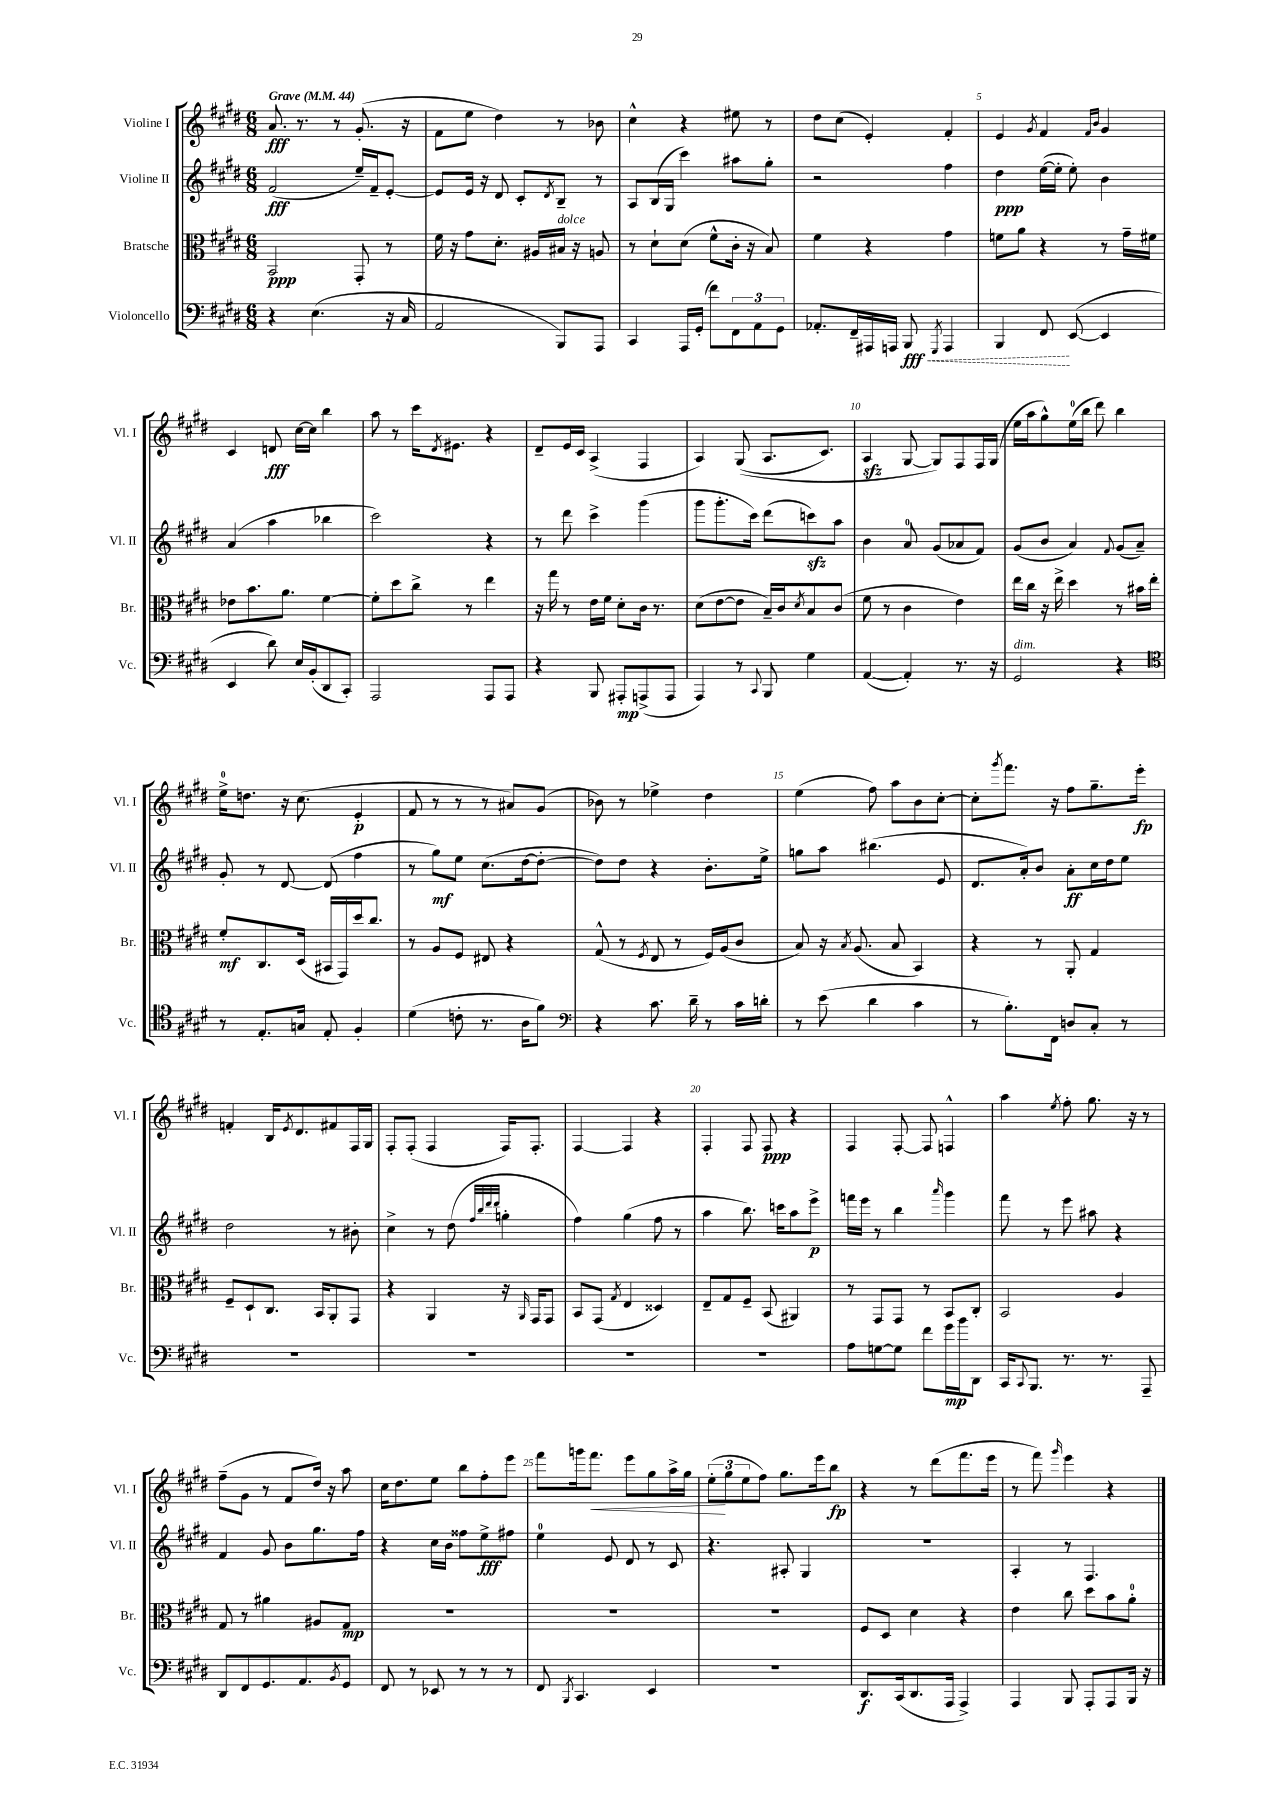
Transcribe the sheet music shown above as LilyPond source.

<<
\new StaffGroup <<
\new Staff = "s0" \with { instrumentName = "Violine I" shortInstrumentName = "Vl. I" } {
    \clef treble \key e \major \numericTimeSignature \time 6/8 \tempo "Grave" 4 = 44
    a'8.\fff r8. r8 gis'8.-.( r16 |
    fis'8 e''8 dis''4) r8 bes'8 |
    cis''4-^ r4 eis''8 r8 |
    dis''8 cis''8( e'4-.) fis'4-. |
    e'4 \acciaccatura { gis'8 } fis'4 \grace { fis'16 b'16 } gis'4 |
    cis'4 d'8\fff cis''16~ cis''16 b''4 |
    a''8 r8 cis'''16 \acciaccatura { dis'8 } eis'8. r4 |
    dis'8-- e'16 cis'16 a4->( fis4 |
    a4) gis8(\( a8. cis'8.) |
    a4\sfz gis8~ gis8\) fis8 fis16 gis16( |
    e''16 a''16 gis''8-^) e''16-0( b''16 dis'''8) b''4 |
    e''16-0-> d''8. r16 cis''8.( e'4-.\p |
    fis'8 r8 r8 r8 ais'8) gis'8( |
    bes'8) r8 ees''4-> dis''4 |
    e''4( fis''8) a''8 b'8 cis''8~-. |
    cis''8-. \acciaccatura { gis'''8 } fis'''8. r16 fis''8 gis''8.-- e'''16-.\fp |
    f'4-. b16 \acciaccatura { e'8 } dis'8. fis'8 fis16 gis16 |
    fis8-. fis8-.( fis4 fis16) fis8.-. |
    fis4~ fis4 r4 |
    fis4-. fis8 fis8\ppp r4 |
    fis4 fis8~-. fis8 f4-^ |
    a''4 \acciaccatura { e''8 } fis''8-. gis''8. r16 r8 |
    fis''8--( gis'8 r8 fis'8 dis''16) r16 a''8 |
    cis''16 dis''8. e''8 b''8 fis''8-. e'''8 |
    fis'''8 g'''16 fis'''8.\< e'''8 gis''8 a''16-> gis''16 |
    \tuplet 3/2 { e''8-.\!( gis''8 e''8 } fis''8) gis''8. e'''16 b''8\fp |
    r4 r8 dis'''8( fis'''8. e'''16 |
    r8 fis'''8) \grace { gis'''16 } e'''4 r4 \bar "|." |
}
\new Staff = "s1" \with { instrumentName = "Violine II" shortInstrumentName = "Vl. II" } {
    \clef treble \key e \major \numericTimeSignature \time 6/8
    fis'2\fff( e''16--) fis'16-- e'8~-. |
    e'8 e'16 r16 dis'8 cis'8-. \acciaccatura { dis'8 } b8-- r8 |
    a8 b16( gis16 cis'''4) ais''8 gis''8-. |
    r2 fis''4 |
    dis''4\ppp e''16~( e''16-. e''8-.) b'4 |
    a'4( a''4 bes''4 |
    cis'''2) r4 |
    r8 dis'''8 cis'''4-> gis'''4( |
    gis'''8 gis'''8.-. cis'''16) dis'''8( c'''8\sfz) a''8 |
    b'4 a'8-0 gis'8( aes'8 fis'8) |
    gis'8( b'8 a'4) \appoggiatura { fis'8 } gis'8( a'8--) |
    gis'8-. r8 dis'8~ dis'8( fis''4 |
    r8 gis''8\mf) e''8 cis''8.( dis''16~ dis''8~-. |
    dis''8) dis''8 r4 b'8.-. e''16-> |
    g''8 a''8 bis''4.( e'8 |
    dis'8. a'16-.) b'8 a'8-.\ff cis''16 dis''16 e''8 |
    dis''2 r8 bis'8-. |
    cis''4-> r8 dis''8( \grace { fis''32 b''32 dis'''32 dis'''32 } g''4-. |
    fis''4) gis''4( fis''8 r8 |
    a''4 b''8.) c'''16 a''8 e'''8->\p |
    f'''16 e'''16 r8 b''4 \grace { a'''16 } gis'''4 |
    fis'''8 r8 e'''8 ais''8 r4 |
    fis'4 gis'8 b'8 gis''8. fis''16 |
    r4 cis''16 b'16 fisis''8 e''8->\fff fis''8 |
    e''4-0 e'8 dis'8 r8 cis'8 |
    r4. ais8-. gis4 |
    R2. |
    a4-. r8 fis4. \bar "|." |
}
\new Staff = "s2" \with { instrumentName = "Bratsche" shortInstrumentName = "Br." } {
    \clef alto \key e \major \numericTimeSignature \time 6/8
    b,2\ppp gis,8-. r8 |
    fis'16 r16 gis'8 dis'8.-. ais16 bis16^\markup { \italic "dolce" } r16 a8 |
    r8 dis'8-! dis'8( fis'8-^ cis'16-. r16 b8) |
    fis'4 r4 gis'4 |
    f'8 a'8 r4 r8 gis'16-- fis'16 |
    ees'8 b'8. a'8. fis'4~ |
    fis'8-. dis''8 cis''8-> r8 e''4 |
    r16 gis''16 r8 e'16 fis'16 dis'8-. cis'16 r8. |
    dis'8( e'8~ e'8 b16--) cis'16 \acciaccatura { dis'8 } b8 cis'8( |
    fis'8 r8 cis'4 e'4) |
    e''16 cis''16 r16 e''16-> dis''4 r8 bis'16 e''16-. |
    fis'8-.\mf cis8. dis16( bis,16 gis,16) dis''16 cis''8. |
    r8 a8 fis8 eis8 r4 |
    gis8-^( r8 \acciaccatura { fis8 } e8 r8 fis16) a16( cis'8 |
    b8) r16 \acciaccatura { b8 } a8.( b8 b,4) |
    r4 r8 a,8-. gis4 |
    fis8-- dis8-! cis8. b,16 a,8-. gis,8 |
    r4 a,4 r16 \grace { a,16 } gis,16 gis,8 |
    b,8 gis,8( \acciaccatura { gis8 } e4 disis4) |
    e8-- gis8 fis8-- b,8( ais,4) |
    r8 gis,8 gis,8 r8 b,8 cis8-. |
    b,2 a4 |
    gis8 r8 ais'4 ais8 gis8\mp |
    R2. |
    R2. |
    R2. |
    fis8 dis8 dis'4 r4 |
    e'4 cis''8 dis''8 b'8 a'8-0-. \bar "|." |
}
\new Staff = "s3" \with { instrumentName = "Violoncello" shortInstrumentName = "Vc." } {
    \clef bass \key e \major \numericTimeSignature \time 6/8
    r4 e4.( r16 cis16 |
    a,2 b,,8) a,,8 |
    cis,4 a,,16 gis,16-.( fis'8) \tuplet 3/2 { fis,8 a,8 gis,8 } |
    aes,8.-. fis,16-- ais,,16 a,,16 \once \override Hairpin.style = #'dashed-line b,,8\fff\< \acciaccatura { gis,,8 } a,,4 |
    b,,4 fis,8\! e,8~( e,4 |
    e,4 dis'8) e16 b,16-.( dis,8 cis,8-.) |
    a,,2 a,,8 a,,8 |
    r4 b,,8 ais,,8-.\mp a,,8->( a,,8 |
    a,,4) r8 \appoggiatura { cis,8 } b,,8 gis4 |
    a,4~( a,4-.) r8. r16 |
    gis,2^\markup { \italic "dim." } r4 |
    \clef tenor r8 e8.-. g16 e8-. fis4-. |
    dis'4( c'8-. r8. a16 fis'8) |
    \clef bass r4 cis'8. dis'16-- r8 cis'16 d'16-. |
    r8 e'8( dis'4 cis'4 |
    r8 b8.-.) fis,16 d8 cis8-. r8 |
    R2. |
    R2. |
    R2. |
    R2. |
    a8 g8~ g8 fis'8 gis'16\mp b'16 dis,8 |
    cis,16 \appoggiatura { cis,8 } b,,8. r8. r8. a,,8-- |
    dis,8 fis,8 gis,8. a,8. \acciaccatura { b,8 } gis,8 |
    fis,8 r8 ees,8 r8 r8 r8 |
    fis,8 \acciaccatura { b,,8 } cis,4. e,4 |
    R2. |
    dis,8.\f cis,16( dis,8. a,,16 a,,4->) |
    a,,4 b,,8 a,,8-. a,,8 b,,16 r16 \bar "|." |
}
>>
>>
\layout { \context { \Score \override BarNumber.break-visibility = ##(#f #t #t) barNumberVisibility = #(every-nth-bar-number-visible 5) } }
